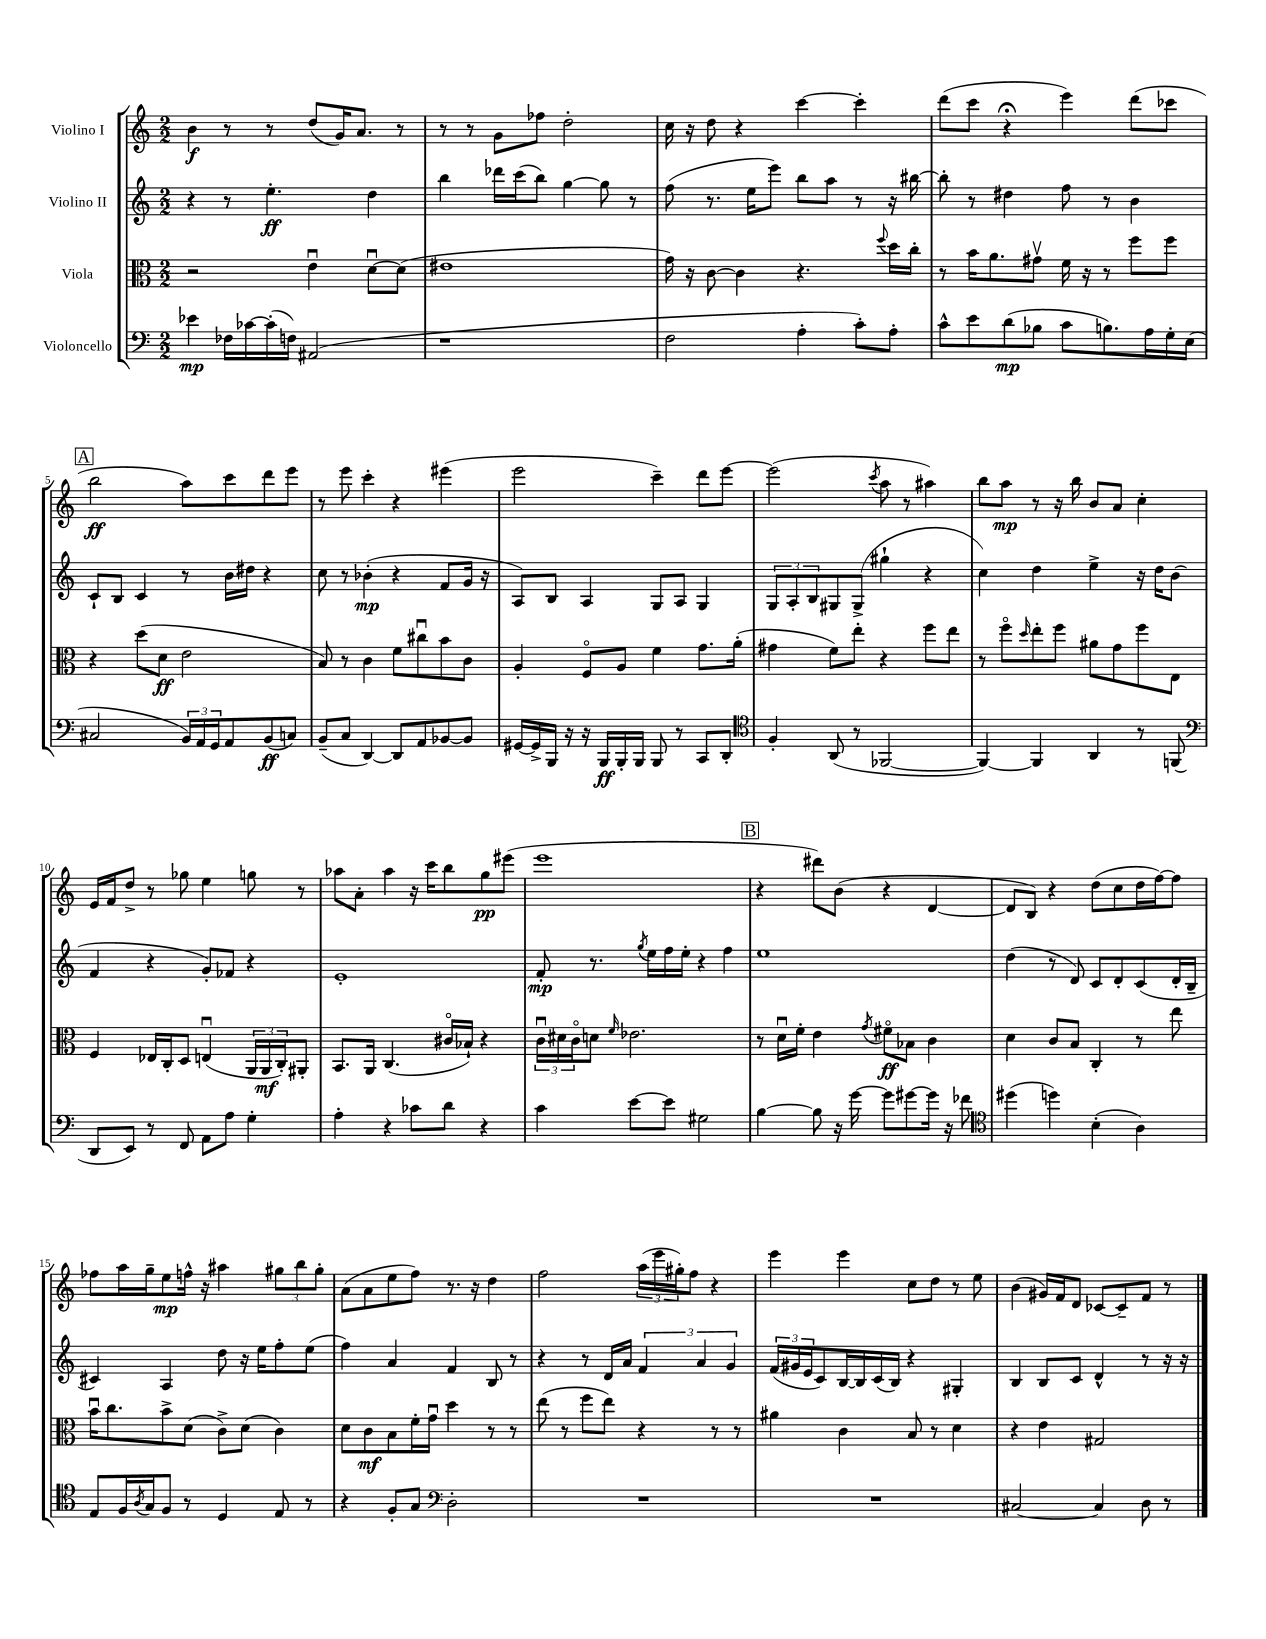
<<
\new StaffGroup <<
\new Staff = "s0" \with { instrumentName = "Violino I" } {
    \clef treble \key c \major \numericTimeSignature \time 2/2
    b'4\f r8 r8 d''8( g'16) a'8. r8 |
    r8 r8 g'8 fes''8 d''2-. |
    c''16 r16 d''8 r4 c'''4~ c'''4-. |
    d'''8( c'''8 r4\fermata e'''4) d'''8( ces'''8 |
    \mark \markup { \box "A" } b''2\ff a''8) c'''8 d'''8 e'''8 |
    r8 e'''8 c'''4-. r4 eis'''4( |
    e'''2 c'''4--) d'''8 e'''8~ |
    e'''2( \acciaccatura { c'''8 } a''8 r8 ais''4) |
    b''8 a''8\mp r8 r16 b''16 b'8 a'8 c''4-. |
    e'16 f'16 d''8-> r8 ges''8 e''4 g''8 r8 |
    aes''8 a'8-. aes''4 r16 c'''16 b''8 g''8\pp eis'''8( |
    e'''1 |
    \mark \markup { \box "B" } r4 dis'''8) b'8( r4 d'4~ |
    d'8 b8) r4 d''8( c''8 d''16 f''16~) f''8 |
    fes''8 a''16 g''16-- e''8\mp f''16-^ r16 ais''4 \tuplet 3/2 { gis''8 b''8 gis''8-. } |
    a'8( a'8 e''8 f''8) r8. r16 d''4 |
    f''2 \tuplet 3/2 { a''16( e'''16 gis''16-.) } f''8 r4 |
    e'''4 e'''4 c''8 d''8 r8 e''8 |
    b'4( gis'16) f'16 d'8 ces'8~ ces'8-- f'8 r8 \bar "|." |
}
\new Staff = "s1" \with { instrumentName = "Violino II" } {
    \clef treble \key c \major \numericTimeSignature \time 2/2
    r4 r8 e''4.-.\ff d''4 |
    b''4 des'''16 c'''16( b''8) g''4~ g''8 r8 |
    f''8( r8. e''16 e'''8) b''8 a''8 r8 r16 bis''16~ |
    bis''8-. r8 dis''4 f''8 r8 b'4 |
    \mark \markup { \box "A" } c'8-! b8 c'4 r8 b'16 dis''16 r4 |
    c''8 r8 bes'4-.\mp( r4 f'8 g'16 r16 |
    a8) b8 a4 g8 a8 g4 |
    \tuplet 3/2 { g8 a8-. b8 } gis8 gis8->( gis''4-! r4 |
    c''4) d''4 e''4-> r16 d''16 b'8( |
    f'4 r4 g'8-.) fes'8 r4 |
    e'1-. |
    f'8-.\mp r8. \acciaccatura { g''8 } e''16 f''16 e''16-. r4 f''4 |
    \mark \markup { \box "B" } e''1 |
    d''4( r8 d'8) c'8 d'8-. c'8( d'16-. b16-- |
    cis'4) a4 d''8 r16 e''16 f''8-. e''8( |
    f''4) a'4 f'4 b8 r8 |
    r4 r8 d'16 a'16 \tuplet 3/2 { f'4 a'4 g'4 } |
    \tuplet 3/2 { f'16( gis'16 e'16 } c'8) b16~ b16 c'16( b16) r4 gis4-. |
    b4 b8 c'8 d'4-^ r8 r16 r16 \bar "|." |
}
\new Staff = "s2" \with { instrumentName = "Viola" } {
    \clef alto \key c \major \numericTimeSignature \time 2/2
    r2 e'4\downbow d'8~\downbow d'8( |
    eis'1 |
    g'16) r16 c'8~ c'4 r4. \appoggiatura { f''8 } d''16 c''16-. |
    r8 b'16 a'8. gis'8\upbow f'16 r16 r8 f''8 f''8 |
    \mark \markup { \box "A" } r4 d''8( d'8\ff e'2 |
    b8) r8 c'4 f'8 cis''8\downbow b'8 c'8 |
    a4-. f8\flageolet a8 f'4 g'8. a'16-.( |
    gis'4 f'8) e''8-. r4 f''8 e''8 |
    r8 f''8\flageolet \grace { d''16 } e''8-. f''8 ais'8 g'8 f''8 e8 |
    f4 ees16 c16-. d8 e4\downbow( \tuplet 3/2 { a,16 a,16\mf c16-.) } ais,8-. |
    b,8. a,16 c4.( cis'16\flageolet bes16-!) r4 |
    \tuplet 3/2 { c'16\downbow dis'16 c'16\flageolet } d'8 \grace { f'16 } ees'2. |
    \mark \markup { \box "B" } r8 d'16\downbow f'16-. e'4 \acciaccatura { g'8 } fis'8\flageolet\ff bes8 c'4 |
    d'4 c'8 b8 c4-. r8 e''8 |
    b'16\downbow c''8. b'8-> d'8( c'8->) d'8( c'4) |
    d'8 c'8\mf b8 f'16-. g'16\downbow d''4 r8 r8 |
    e''8( r8 f''8 e''8) r4 r8 r8 |
    ais'4 c'4 b8 r8 d'4 |
    r4 e'4 gis2 \bar "|." |
}
\new Staff = "s3" \with { instrumentName = "Violoncello" } {
    \clef bass \key c \major \numericTimeSignature \time 2/2
    ees'4\mp fes16 ces'16~ ces'16-.( f16) ais,2( |
    r1 |
    f2 a4-. c'8-.) a8-. |
    c'8-^ e'8 d'8\mp( bes8 c'8 b8.) a16 g16-. e16( |
    \mark \markup { \box "A" } cis2 \tuplet 3/2 { b,16) a,16 g,16 } a,8 b,8\ff( c8) |
    b,8--( c8 d,4~) d,8 a,8 bes,8~ bes,8 |
    gis,16~ gis,16-> b,,16 r16 r16 b,,16\ff b,,16-. b,,16 b,,8 r8 c,8 d,8-. |
    \clef tenor f4-. a,8( r8 fes,2~ |
    fes,4~) fes,4 a,4 r8 f,8( |
    \clef bass d,8 e,8) r8 f,8 a,8 a8 g4-. |
    a4-. r4 ces'8 d'8 r4 |
    c'4 e'8~ e'8 gis2 |
    \mark \markup { \box "B" } b4~ b8 r16 g'16~ g'8 gis'8~ gis'16 r16 fes'8 |
    \clef tenor dis''4( d''4) b4-.( a4) |
    e8 f16 \acciaccatura { a8 } g16 f8 r8 d4 e8 r8 |
    r4 f8-. g8 \clef bass d2-. |
    R1 |
    R1 |
    cis2~ cis4 d8 r8 \bar "|." |
}
>>
>>
